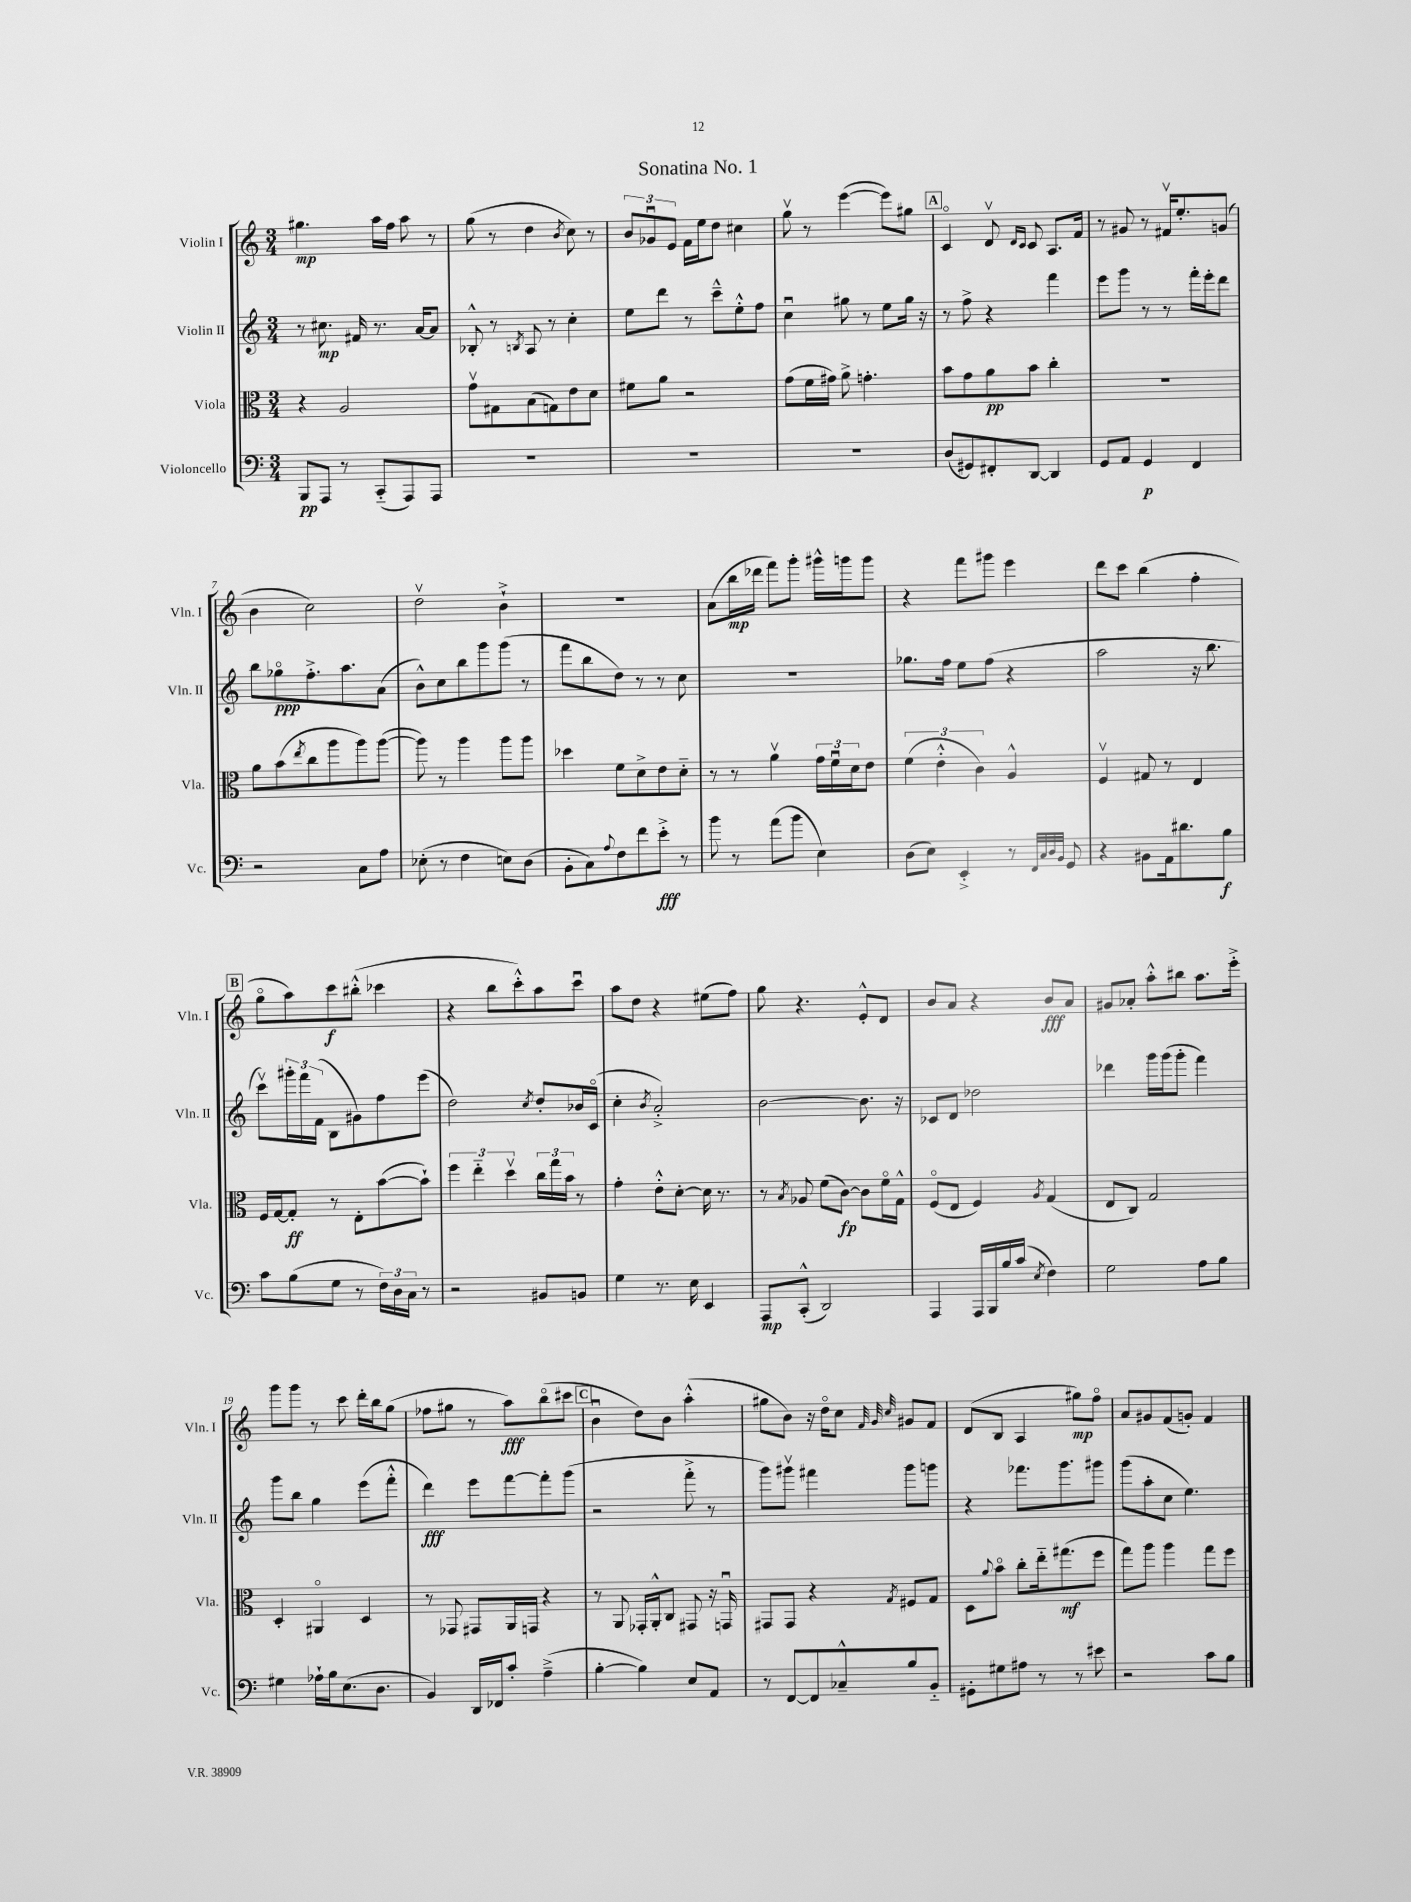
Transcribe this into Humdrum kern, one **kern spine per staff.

**kern	**kern	**kern	**kern
*staff4	*staff3	*staff2	*staff1
*clefF4	*clefC3	*clefG2	*clefG2
*k[]	*k[]	*k[]	*k[]
*M3/4	*M3/4	*M3/4	*M3/4
8BBB/L	4r	8r	4.gg#\
8AAA/J	.	8.cc#\	.
8r	2A/	.	.
.	.	16f#/	.
(8CC'~/L	.	8.r	16aa\LL
.	.	.	16ff\JJ
8AAA/)	.	.	8aa\
.	.	[16a/LK	.
8AAA/J	.	8a/]J	8r
=	=	=	=
2.r	8gv\L	8B-'^^/	(8gg\
.	8G#\	8r	8r
.	.	8qB/	.
.	(8B\	8A/	4dd\
.	8G\)	8r	.
.	.	.	8qb/
.	8e\	4cc'\	8cc\)
.	8d\J	.	8r
=	=	=	=
2.r	8f#\L	8ee\L	12b/L
.	.	.	12g-u/
.	8a\J	8ddd\J	.
.	.	.	12e/J
.	2r	8r	16f\LL
.	.	.	16ee\J
.	.	8ccc~^^\L	8dd\J
.	.	8ee'^^\	4cc#\
.	.	8ff\J	.
=	=	=	=
2.r	(8g\L	4ccu\	8ggv\
.	16f\L	.	8r
.	16g#\JJ)	.	.
.	8a^\	8gg#\	([4eee\
.	4.g'\	8r	.
.	.	8ee\L	8eee\]L)
.	.	16gg#\Jk	8gg#\J
.	.	16r	.
=	=	=	=
(8D/L	8b\L	8r	4co/
8GG#/)	8g\	8ff^\	.
8FF#'/	8a\	4r	8dv/
.	.	.	16qqd/LL
.	.	.	16qqc/JJ
[8DD/J	8b\J	.	8c/
4DD/]	4cc'\	4fff\	8.A/L
.	.	.	16f/Jk
=	=	=	=
8GG/L	2.r	8eee\L	8r
8AA/J	.	8ggg\J	8g#/
4GG/	.	8r	8r
.	.	8r	16f#v/LK
.	.	.	8.ee'/
4FF/	.	16fff'\LL	.
.	.	16eee'\J	.
.	.	8ddd\J	(8g/J
=	=	=	=
2r	8a\L	8bb\L	4b\
.	(8b\	8gg-o\	.
.	8qee/	.	.
.	8cc\	8.ff'^\	2cc\)
.	8aa\	.	.
.	.	8.aa\	.
8C\L	8aa\)	.	.
8A\J	([8aa\J	(8a\J	.
=	=	=	=
(8E-'\	8aa\])	8b^^\L)	2ddv\
8r	8r	8cc\	.
4F\	4aa\	8bb\	.
.	.	8ggg\	.
8E\L)	8aa\L	(8ggg\J	4b`^\
(8D\J	8aa\J	8r	.
=	=	=	=
8BB'\L	4dd-\	8fff\L	2.r
8C\)	.	8bb\	.
8qqA/	.	.	.
8F\	8f\L	8dd\J)	.
8f\	8d^\	8r	.
8e'^\J	8e\	8r	.
8r	8d'~\J	8cc\	.
=	=	=	=
8b\	8r	2.r	(8a\L
8r	8r	.	16bb\L
.	.	.	16ddd-\JJ
(8a\L	4av\	.	8fff\L)
8b\J	.	.	8ggg'\J
4E\)	24g\LL	.	16ggg#^^\LL
.	24fu\	.	.
.	.	.	16ggg\J
.	24d\J	.	.
.	8e\J	.	8ggg\J
=	=	=	=
(8D\L	(6f\	8.gg-\L	4r
8E\J)	.	.	.
.	6e'^^\	.	.
.	.	16ff\Jk	.
4EE'^/	.	8ee\L	8fff\L
.	6c\)	.	.
.	.	(8ff\J	8ggg#\J
8r	4A^^/	4r	4eee\
32qqFF/LLL	.	.	.
32qqC/	.	.	.
32qqD/	.	.	.
32qqBB/JJJ	.	.	.
8GG/	.	.	.
=	=	=	=
4r	4Fv/	2aa\	8ddd\L
.	.	.	8ccc\J
8BB#\L	8G#/	.	(4bb\
16AA\k	8r	.	.
8.d#\	.	.	.
.	4E/	16r	4ff'\
.	.	8.bb\	.
8B\J	.	.	.
=	=	=	=
8c\L	16F/LL	8cccv\L)	8ggo\L
.	[16G/J	.	.
(8B\	8G'/]J	24ggg#'\L	8aa\)
.	.	24fff\	.
.	.	(24f\JJ	.
8G\J	8r	8B\L	8ccc\
8r	8E'\L	8g#\)	(8bb#'^^\J
24F\LL)	([8b\	8ff\	4ccc-\
24D\	.	.	.
24C\JJ	.	.	.
8r	8b`\]J)	(8eee\J	.
=	=	=	=
2r	6ff\	2dd\)	4r
.	6ee'~\	.	.
.	.	.	8bb\L
.	6ddv\	.	.
.	.	.	8ccc'^^\)
.	.	8qcc/	.
8BB#/L	24cc\LL	8dd'/L	8aa\
.	24gg\	.	.
.	24b\JJ	.	.
8BB/J	8r	16b-/L	8cccu\J
.	.	(16co/JJ	.
=	=	=	=
4G\	4g'\	4cc'\	8aa\L
.	.	.	8dd\J
.	.	8qb/	.
8.r	8e'^^\L	2a'^/)	4r
.	[8d'\J	.	.
16E\	.	.	.
4EE/	16d\]	.	(8ee#\L
.	8.r	.	.
.	.	.	8ff\J)
=	=	=	=
8AAA/L	8r	[2b\	8gg\
.	8qB/	.	.
(8CC'^^/J	8A-/	.	4.r
2DD/)	(8f\L	.	.
.	[8c\J)	.	.
.	8c\]L	8.b\]	8e'^^/L
.	16fo\L	.	8d/J
.	16G^^\JJ	16r	.
=	=	=	=
4AAA/	(8Fo/L	8c-/L	8b/L
.	8E/J	8d/J	8a/J
16AAA/LL	4F/)	2dd-\	4r
16BBB/	.	.	.
16B/	.	.	.
(16c/JJ	.	.	.
8qE/	8qA/	.	.
4F\)	(4G/	.	8b/L
.	.	.	8a/J
=	=	=	=
2G\	8E/L	4ddd-\	8g#/L
.	8C/J)	.	8a-'/J
.	2G/	16ggg\LL	8aa'^^\L
.	.	(16ggg\J	.
.	.	8ggg'\J	8bb#\J
8A\L	.	4fff\)	8.aa\L
8B\J	.	.	.
.	.	.	16eee'^\Jk
=	=	=	=
4G#\	4D'/	8ggg\L	8ggg\L
.	.	8bb\J	8ggg\J
16A-`\LL	4AA#o/	4gg\	8r
16B\J	.	.	.
(8.E\	.	.	8ccc\
.	4D/	(8eee\L	16ddd'\LL
8.D\J	.	.	16bb\J
.	.	8fff'^^\J	(8gg\J
=	=	=	=
4BB/)	8r	4ddd\)	8ff-\L
.	8GG-/	.	8gg#\J
16DD/LL	8GG#/L	8eee\L	8r
16FF-/J	.	.	.
8c'/J	16AA/L	[8fff\	8aa\L)
.	16GG/JJ	.	.
(4A~^\	4r	8fff'\]	(8bbo\
.	.	(8ggg\J	8ccc#\J
=	=	=	=
[4B'\	8r	2r	4bu\
.	8AA/	.	.
4B\])	16GG-'/LL	.	8dd\L)
.	16AA'^^/J	.	.
.	8C/J	.	8b\J
8E/L	8GG#/	8fff'^\	(4aa'^^\
8AA/J	16r	8r	.
.	16GGu/	.	.
=	=	=	=
8r	8GG#/L	8ggg\L)	8gg#\L
[8FF/L	8GG#/J	8ggg#v\J	8b\J)
8FF/]	4r	4fff#\	16r
.	.	.	16ddo\LK
8C-~^^/	.	.	8cc\J
.	.	.	32qqf/
.	.	.	32qqg/
.	8qG/	.	32qqcc/
8B/	8F#/L	8ggg#\L	8g#/L
8BB'~/J	8G/J	8ggg\J	8f/J
=	=	=	=
8GG#'\L	8D\L	4r	(8d/L
.	8qqa/	.	.
8G#\	8bo\J	.	8B/J
8A#\J	8cc'\L	8.fff-\L	4A/
8r	16ee'~\k	.	.
.	(8.gg#\	8.ggg\	.
8r	.	.	8gg#\L)
8e#\	8ff\J	8ggg#\J	8ffo\J
=	=	=	=
2r	8gg\L)	(8ggg\L	8a/L
.	8aa\J	8aa'\	8g#/
.	4aa\	8cc\J	(8f/
.	.	4.ee\)	8g'/J)
8c\L	8gg\L	.	4f/
8B\J	8ff\J	.	.
==	==	==	==
*-	*-	*-	*-
